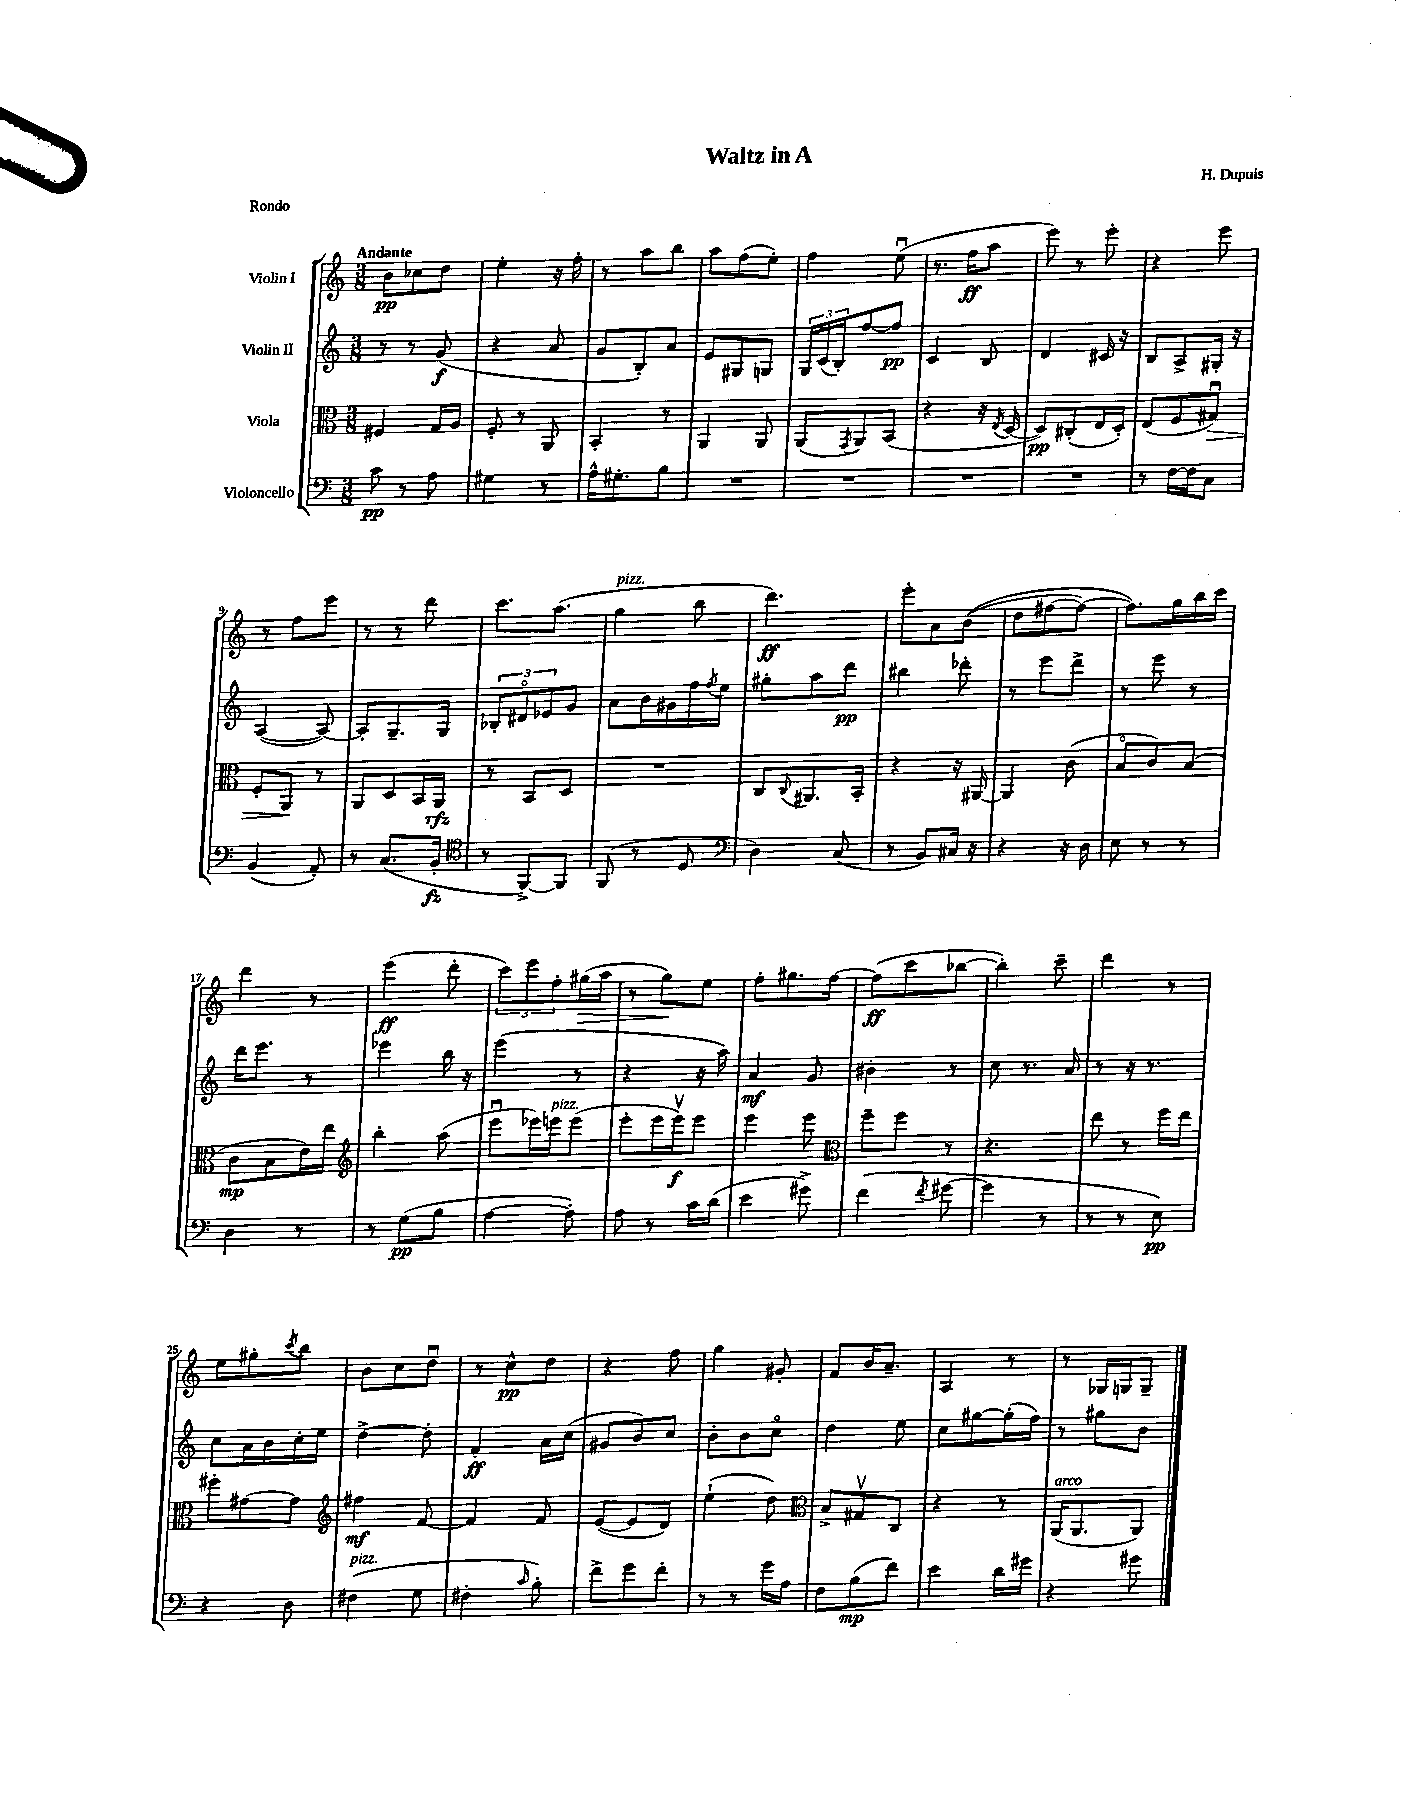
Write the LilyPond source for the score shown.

\header { title = "Waltz in A" composer = "H. Dupuis" piece = "Rondo" }
<<
\new StaffGroup <<
\new Staff = "s0" \with { instrumentName = "Violin I" } {
    \clef treble \key c \major \numericTimeSignature \time 3/8 \tempo "Andante"
    b'8\pp ces''8 d''8 |
    e''4-. r16 f''16-. |
    r8 a''8 b''8 |
    a''8 f''8( e''8-.) |
    f''4 e''8\downbow( |
    r8. f''16\ff a''8 |
    e'''8) r8 e'''8-. |
    r4 e'''8 |
    r8 f''8 e'''8 |
    r8 r8 d'''8 |
    c'''8. a''8.( |
    g''4^\markup { \italic "pizz." } b''8 |
    d'''4.\ff) |
    e'''8-. a'8 b'8(\( |
    d''8 fis''8~ fis''8~) |
    fis''8.\) g''16 b''16 c'''16 |
    d'''4 r8 |
    e'''4\ff( d'''8-. |
    \tuplet 3/2 { c'''8) e'''8 f''8-. } gis''16\>( a''16 |
    r8 g''8\!) e''8 |
    f''8-. gis''8. f''16~ |
    f''8\ff( c'''8 bes''8~ |
    bes''4-.) c'''8-- |
    d'''4 r8 |
    e''8 gis''8-. \acciaccatura { c'''8 } b''8 |
    b'8 c''8 d''8\downbow |
    r8 c''8-^\pp d''8 |
    r4 f''8 |
    g''4 gis'8-. |
    f'8 b'16 a'8.-- |
    a4 r8 |
    r8 ges16 g16 g8-- \bar "|." |
}
\new Staff = "s1" \with { instrumentName = "Violin II" } {
    \clef treble \key c \major \numericTimeSignature \time 3/8
    r8 r8 g'8\f( |
    r4 a'8 |
    g'8 b8-.) a'8 |
    e'8 gis8 g8 |
    \tuplet 3/2 { g16 c'16( b16-.) } f''8~ f''8\pp |
    c'4 b8 |
    d'4 cis'16 r16 |
    b8 a8-> gis16-. r16 |
    a4~( a8~) |
    a8-. g8.-- g16 |
    \tuplet 3/2 { bes8-. dis'8\flageolet ees'8 } g'8 |
    a'8 b'16 gis'16 f''16 \acciaccatura { f''8 } e''16 |
    gis''8-. a''8 d'''8\pp |
    bis''4 des'''8-. |
    r8 e'''8 d'''8-> |
    r8 e'''8 r8 |
    d'''16 e'''8. r8 |
    ees'''4 b''16 r16 |
    e'''4( r8 |
    r4 r16 a''16) |
    a'4\mf g'8 |
    bis'4-. r8 |
    c''8 r8. a'16 |
    r8 r16 r8. |
    c''8 a'16 b'16 c''16-. e''16 |
    d''4~-> d''8-. |
    f'4-.\ff a'16 c''16( |
    gis'8 b'8) c''8 |
    b'8-. b'8 c''8\flageolet |
    d''4 e''8 |
    c''8 gis''8~ gis''16-.( f''16) |
    r8 gis''8 b'8 \bar "|." |
}
\new Staff = "s2" \with { instrumentName = "Viola" } {
    \clef alto \key c \major \numericTimeSignature \time 3/8
    fis4 g16 a16 |
    f8-. r8 a,8 |
    b,4-. r8 |
    a,4 a,8 |
    a,8( \acciaccatura { g,8 } a,8) b,8( |
    r4 r16 \acciaccatura { e8 } d16~ |
    d8\pp) cis8-.( e16 d16-.) |
    e8( f8 gis8\downbow\>) |
    f8-. a,8\! r8 |
    a,8 d8 b,16 a,16\rfz |
    r8 b,8 d8 |
    R4. |
    c8 \appoggiatura { c8 } ais,8. b,16-. |
    r4 r16 ais,16~ |
    ais,4 c'8( |
    b8\flageolet c'8) b8( |
    c'8\mp b8 e'16) e''16 |
    \clef treble b''4-. a''8( |
    e'''8\downbow ees'''16) e'''16^\markup { \italic "pizz." } e'''8( |
    e'''8-. e'''16 e'''16\upbow\f) e'''8 |
    e'''4 e'''8 |
    \clef alto f''8-- f''8 r8 |
    r4. |
    e''8 r8 f''16 e''16 |
    fis''8-. gis'8~ gis'8 |
    \clef treble fis''4\mf f'8~ |
    f'4 f'8 |
    e'8~( e'8 d'8) |
    e''4-!( d''8) |
    \clef alto b8-> gis8\upbow c8 |
    r4 r8 |
    a,16^\markup { \italic "arco" }( a,8. a,8) \bar "|." |
}
\new Staff = "s3" \with { instrumentName = "Violoncello" } {
    \clef bass \key c \major \numericTimeSignature \time 3/8
    c'8\pp r8 a8 |
    gis4 r8 |
    a16-^ gis8.-. b8 |
    R4. |
    R4. |
    R4. |
    R4. |
    r8 f16~ f16 c8 |
    b,4( a,8-.) |
    r8 c8.( b,16-.\fz |
    \clef tenor r8 f,8~->) f,8 |
    f,8( r8 d8 |
    \clef bass d4) c8( |
    r8 b,8) cis16 r16 |
    r4 r16 d16 |
    e8 r8 r8 |
    d4 r8 |
    r8 g8\pp( b8 |
    a4~ a8-.) |
    a8 r8 c'16 d'16( |
    e'4 gis'8->) |
    f'4( \acciaccatura { f'8 } gis'8~ |
    gis'4 r8 |
    r8 r8 e8\pp) |
    r4 d8 |
    fis4^\markup { \italic "pizz." }( g8 |
    fis4-. \grace { c'16 } b8-.) |
    f'8-> g'8 f'8-. |
    r8 r8 g'16 a16 |
    f8 b8\mp( f'8) |
    e'4 d'16 gis'16 |
    r4 gis'8 \bar "|." |
}
>>
>>
